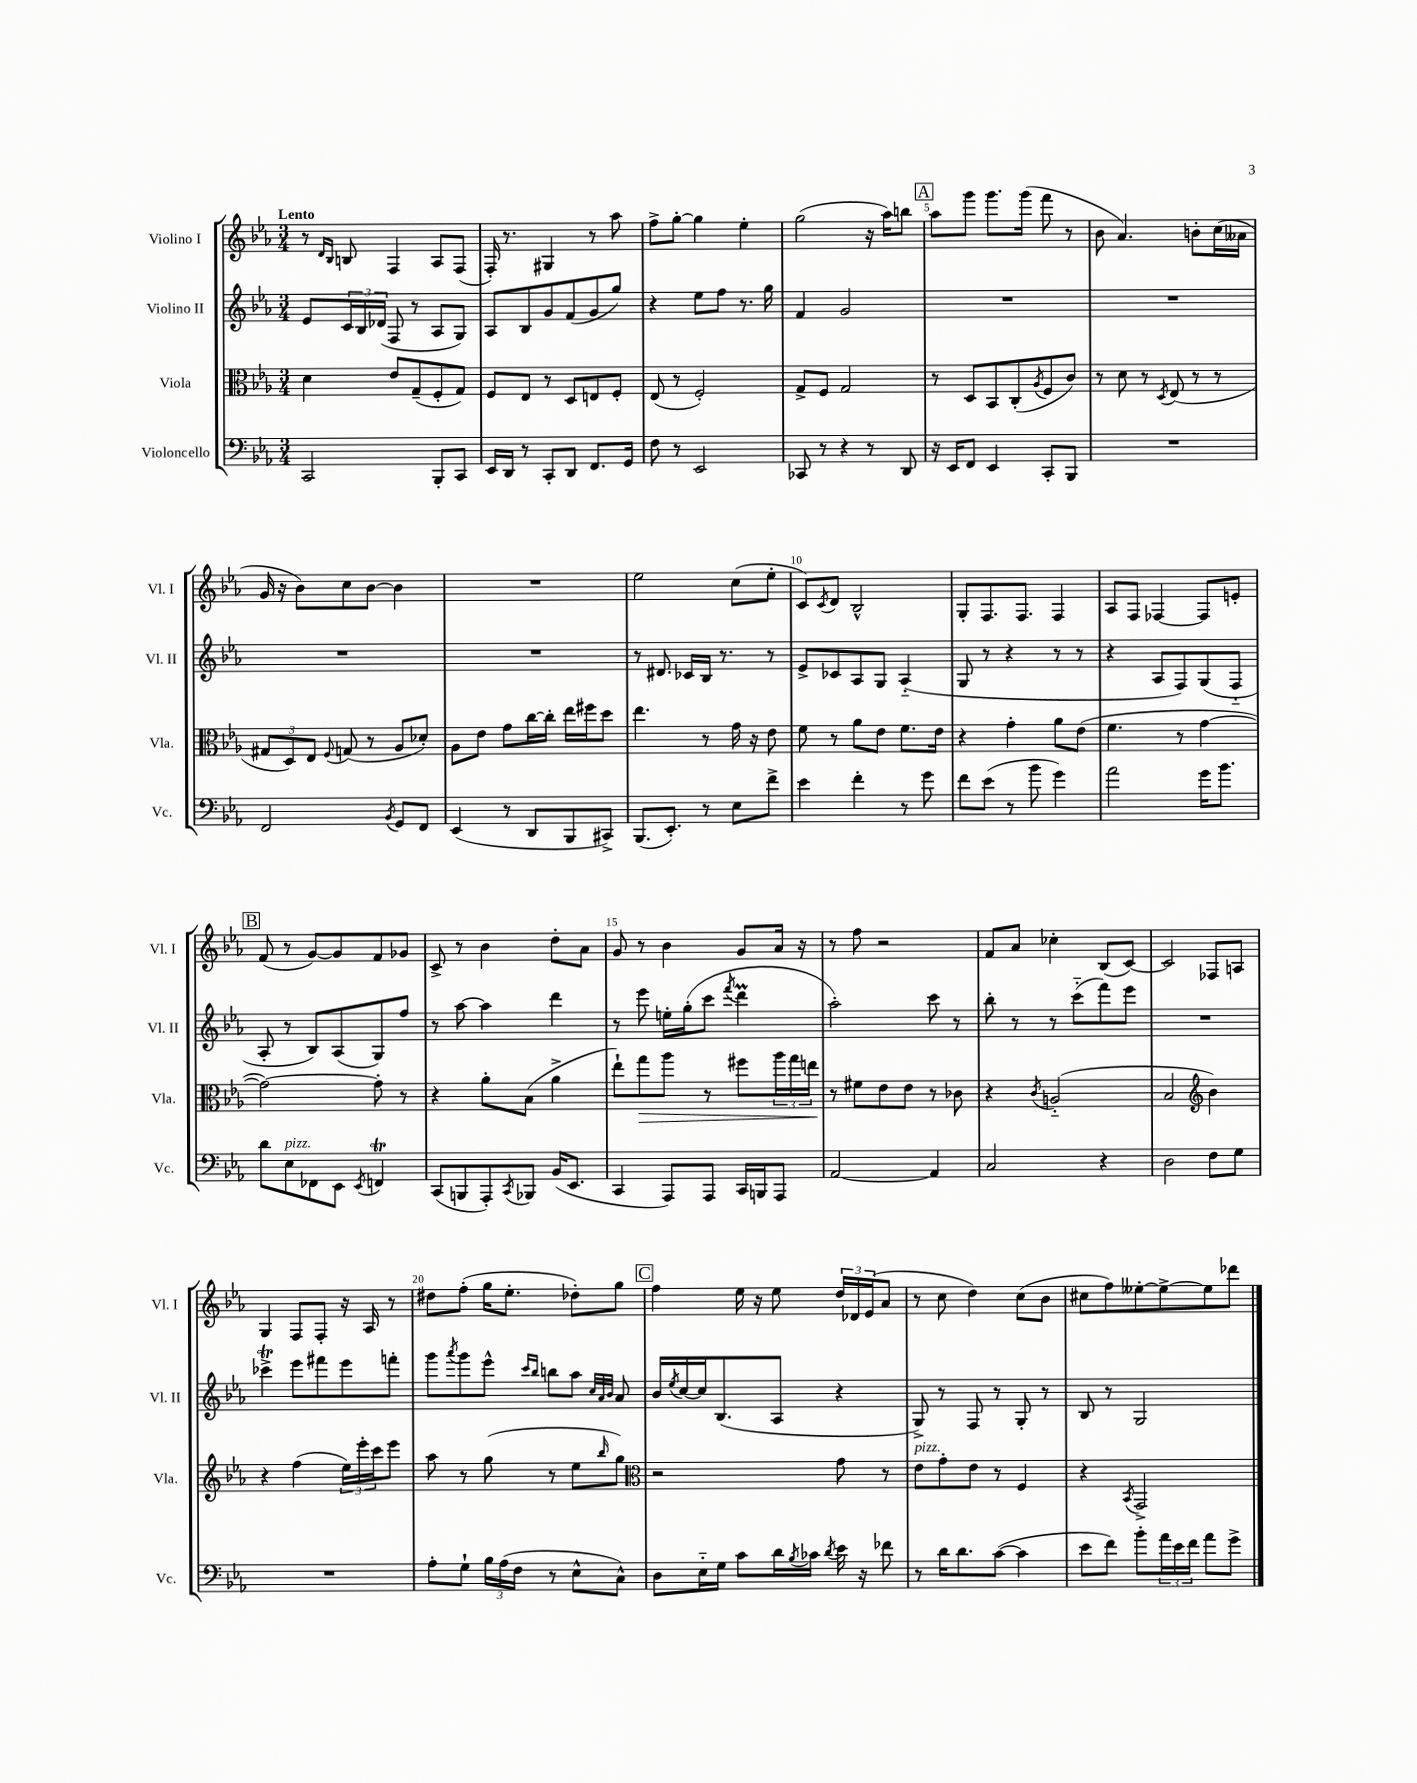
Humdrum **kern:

**kern	**kern	**dynam	**kern	**kern
*part4	*part3	*part3	*part2	*part1
*staff4	*staff3	*staff3	*staff2	*staff1
*I"Violoncello	*I"Viola	*	*I"Violino II	*I"Violino I
*I'Vc.	*I'Vla.	*	*I'Vl. II	*I'Vl. I
*clefF4	*clefC3	*	*clefG2	*clefG2
*k[b-e-a-]	*k[b-e-a-]	*	*k[b-e-a-]	*k[b-e-a-]
*M3/4	*M3/4	*	*M3/4	*M3/4
=1	=1	=1	=1	=1
!	!	!	!	!LO:TX:a:B:t=Lento
2CC/	4d\	.	8e-/L	8r
.	.	.	.	16qqd/LL
.	.	.	.	16qqB-/JJ
.	.	.	24c/L	8Bn/
.	.	.	24B-/	.
.	.	.	(24d-X/JJ	.
.	8e-/L	.	8F/	4F/
.	(8G~/	.	8r	.
8BBB-'/L	8F'/	.	8A-/L	8A-/L
8CC/J	8G/J)	.	8G/J)	(8F/J
=2	=2	=2	=2	=2
16EE-/LL	8F/L	.	8A-/L	16F'/)
16DD/JJ	.	.	.	8.r
8r	8E-/J	.	8B-/	.
8CC'/L	8r	.	8g/	4G#X/
8DD/J	8D/L	.	(8f/	.
8.FF/L	8En/	.	8g/	8r
.	8F'/J	.	8gg/J)	8aa-\
16GG/Jk	.	.	.	.
=3	=3	=3	=3	=3
8F\	(8E-/	.	4r	8ff^\L
8r	8r	.	.	[8gg'\J
2EE-/	2F'/)	.	8ee-\L	4gg\]
.	.	.	8ff\J	.
.	.	.	8.r	4ee-'\
.	.	.	16gg\	.
=4	=4	=4	=4	=4
8CC-X/	8G^/L	.	4f/	(2gg\
8r	8F/J	.	.	.
4r	2G/	.	2g/	.
8r	.	.	.	16r
.	.	.	.	16aa-\KL)
8DD/	.	.	.	8bbn\J
!!LO:REH:place=s1:t=A
=5	=5	=5	=5	=5
16r	8r	.	2.r	8aa-\L
16EE-/KL	.	.	.	.
8FF/J	8D/L	.	.	8ggg\J
4EE-/	8BB-/	.	.	8.ggg\L
.	(8C'/	.	.	.
.	.	.	.	(16ggg\Jk
.	8qA-/	.	.	.
8CC'/L	8F/	.	.	8fff\
8BBB-/J	8c/J)	.	.	8r
=6	=6	=6	=6	=6
2.r	8r	.	2.r	8b-\
.	8d\	.	.	4.a-/)
.	8r	.	.	.
.	8qD/	.	.	.
.	(8E-/	.	.	.
.	8r	.	.	8bn'\L
.	8r	.	.	(16cc\L
.	.	.	.	16a--X\JJ
!!LO:LB:g=z
=7	=7	=7	=7	=7
2FF/	12G#X/L	.	2.r	16g/
.	.	.	.	16r
.	12D/)	.	.	.
.	.	.	.	8b-\L)
.	12E-/J	.	.	.
.	8qqF/	.	.	.
.	(8Gn/	.	.	8cc\
.	8r	.	.	[8b-\J
8qBB-/	.	.	.	.
8GG/L	8A-/L	.	.	4b-\]
8FF/J	8d-X'/J)	.	.	.
=8	=8	=8	=8	=8
(4EE-/	8A-\L	.	2.r	2.r
.	8e-\J	.	.	.
8r	8g\L	.	.	.
8DD/L	[16cc\L	.	.	.
.	16cc'\JJ]	.	.	.
8BBB-/	16ee-\LL	.	.	.
.	16ff#X\J	.	.	.
8CC#X^/J)	8dd\J	.	.	.
=9	=9	=9	=9	=9
(8.BBB-/L	4.ee-\	.	8r	2ee-\
.	.	.	8.d#X/	.
8.EE-'/J)	.	.	.	.
.	.	.	16c-X/LL	.
8r	8r	.	16B-/JJ	.
.	.	.	8.r	.
8E-\L	16g\	.	.	(8cc\L
.	16r	.	.	.
8f^\J	8e-\	.	8r	8ee-'\J
=10	=10	=10	=10	=10
4e-\	8f\	.	8e-^/L	8c/L)
.	.	.	.	8qc/
.	8r	.	8c-X/	8d/J
4f'\	8a-\L	.	8A-/	2B-^^/
.	8e-\J	.	8G/J	.
8r	8.f\L	.	(4A-/	.
8g\	.	.	.	.
.	16e-\Jk	.	.	.
=11	=11	=11	=11	=11
8f\L	4r	.	8G/	8G'/L
(8e-\J	.	.	8r	8.F/
8r	4g'\	.	4r	.
.	.	.	.	8.F/J
8b-\	.	.	.	.
4g\)	8a-\L	.	8r	4F/
.	(8e-\J	.	8r	.
=12	=12	=12	=12	=12
2a-\	4.f\	.	4r	8A-/L
.	.	.	.	8F/J
.	.	.	8A-/L	[4F-X/
.	8r	.	8F/)	.
16g\KL	[4g\	.	(8G/	8F-/L]
8.b-\J	.	.	.	.
.	.	.	8F/J	8en'/J
!!LO:LB:g=z
!!LO:REH:place=s1:t=B
=13	=13	=13	=13	=13
8d\L	2g\_)	.	8A-'/	(8f/
!LO:TX:a:i:t=pizz.	!	!	!	!
8E-\	.	.	8r	8r
8FF-X\	.	.	8B-/L)	[8g/L)
8EE-\J	.	.	(8A-/	8g/]
8qEE-/	.	.	.	.
4FFnT/	8g'\]	.	8G/)	8f/
.	8r	.	8ff/J	8g-X/J
=14	=14	=14	=14	=14
(8CC/L	4r	.	8r	8c^/
8BBBn/	.	.	[8aa-\	8r
8AAA-'/)	8a-'\L	.	4aa-\]	4b-\
8qCC/	.	.	.	.
8BBB-X/J	(8B-\J	.	.	.
(16BB-/KL	4a-^\	.	4ddd\	8dd'\L
8.EE-/J	.	.	.	.
.	.	.	.	8a-\J
=15	=15	=15	=15	=15
4CC/	8ee-`\L)	.	8r	8g/
!	!	!LO:HP:b	!	!
.	8gg\	>	8eee-\	8r
8AAA-/L)	8aa-\J	.	16een'\LL	4b-\
.	.	.	(16gg'\J	.
8AAA-/J	8r	.	8ccc\J	.
.	.	.	8qfff/	.
16CC/LL	8ff#X\L	.	4dddm\	8g/L
16BBBn/J	.	.	.	.
8AAA-/J	24aa-\L	.	.	16a-/Jk
.	24gg\	.	.	.
.	.	.	.	16r
.	24een\JJ	.	.	.
.	.	]	.	.
=16	=16	=16	=16	=16
[2AA-/	8r	.	2aa-'\)	8r
.	8f#X\L	.	.	8ff\
.	8e-\	.	.	2r
.	8e-\J	.	.	.
4AA-/]	8r	.	8ccc\	.
.	8c-X\	.	8r	.
=17	=17	=17	=17	=17
2C/	4r	.	8bb-'\	8f/L
.	.	.	8r	8a-/J
.	8qc/	.	.	.
.	(2An/	.	8r	4cc-X'\
.	.	.	(8ccc\L	.
4r	.	.	8fff\)	(8B-/L
.	.	.	8eee-\J	[8c/J)
=18	=18	=18	=18	=18
2D\	2B-/	.	2.r	2c/]
*	*clefG2	*	*	*
8F\L	4b-\)	.	.	8F-X/L
8G\J	.	.	.	8An/J
!!LO:LB:g=z
=19	=19	=19	=19	=19
2.r	4r	.	4ccc-XT^\	4G/
.	(4ff\	.	8eee-\L	8F/L
.	.	.	8fff#X\	8F'/J
.	24ee-\LL)	.	8eee-\	16r
.	24eee-'\	.	.	.
.	.	.	.	16A-/
.	24ccc\J	.	.	.
.	8eee-\J	.	8fffn'\J	8r
=20	=20	=20	=20	=20
8A-'\L	8aa-\	.	8ggg\L	8dd#X\L
.	.	.	8qaaa-/	.
8G`\J	8r	.	8ggg\	(8ff'\J
24B-\LL	(8gg\	.	8eee-^^\J	16gg\KL
(24A-\	.	.	.	.
.	.	.	.	8.ee-'\J
24F\JJ	.	.	.	.
.	.	.	16qqccc/LL	.
.	.	.	16qqbb-/JJ	.
8r	8r	.	8bbn\L	.
8E-^^\L	8ee-\L	.	8aa-\J	8dd-X'\L)
.	.	.	32qqcc/LLL	.
.	.	.	32qqa-/	.
.	16qqbb-/	.	32qqb-/JJJ	.
8C^^\J)	8gg\J)	.	8a-/	8gg\J
!!LO:REH:place=s1:t=C
=21	=21	=21	=21	=21
*	*clefC3	*	*	*
8D\L	2r	.	16b-/LL	4ff\
.	.	.	8qee-/	.
.	.	.	[16cc/	.
16E-\L	.	.	16cc/J]	.
16G\JJ	.	.	(8.B-/	.
8c\L	.	.	.	16ee-\
.	.	.	.	16r
16d\L	.	.	8A-/J	8ee-\
8qB-/	.	.	.	.
16c-X\JJ	.	.	.	.
8qd/	.	.	.	.
16e-\	8g\	.	4r	24dd/LL
.	.	.	.	24d-X/
16r	.	.	.	.
.	.	.	.	(24e-/J
8f-X\	8r	.	.	8a-/J
=22	=22	=22	=22	=22
!	!LO:TX:a:i:t=pizz.	!	!	!
8r	8e-\L	.	8G^/)	8r
16d\KL	8g'\	.	8r	8cc\
8.d\	.	.	.	.
.	8e-\J	.	8F/	4dd\)
([8c\J	8r	.	8r	.
4c\]	4F/	.	8G'/	(8cc\L
.	.	.	8r	8b-\J
=23	=23	=23	=23	=23
8e-\L	4r	.	8B-/	8cc#X\L
8f\J)	.	.	8r	8ff\)
.	8qBB-/	.	.	.
8b-'\L	2GG^/	.	2G/	[8ee--X'\
24a-\L	.	.	.	8ee--^\_
24e-\	.	.	.	.
24f\JJ	.	.	.	.
8a-\L	.	.	.	8ee--\]
8g^\J	.	.	.	8ddd-X\J
==	==	==	==	==
*-	*-	*-	*-	*-
